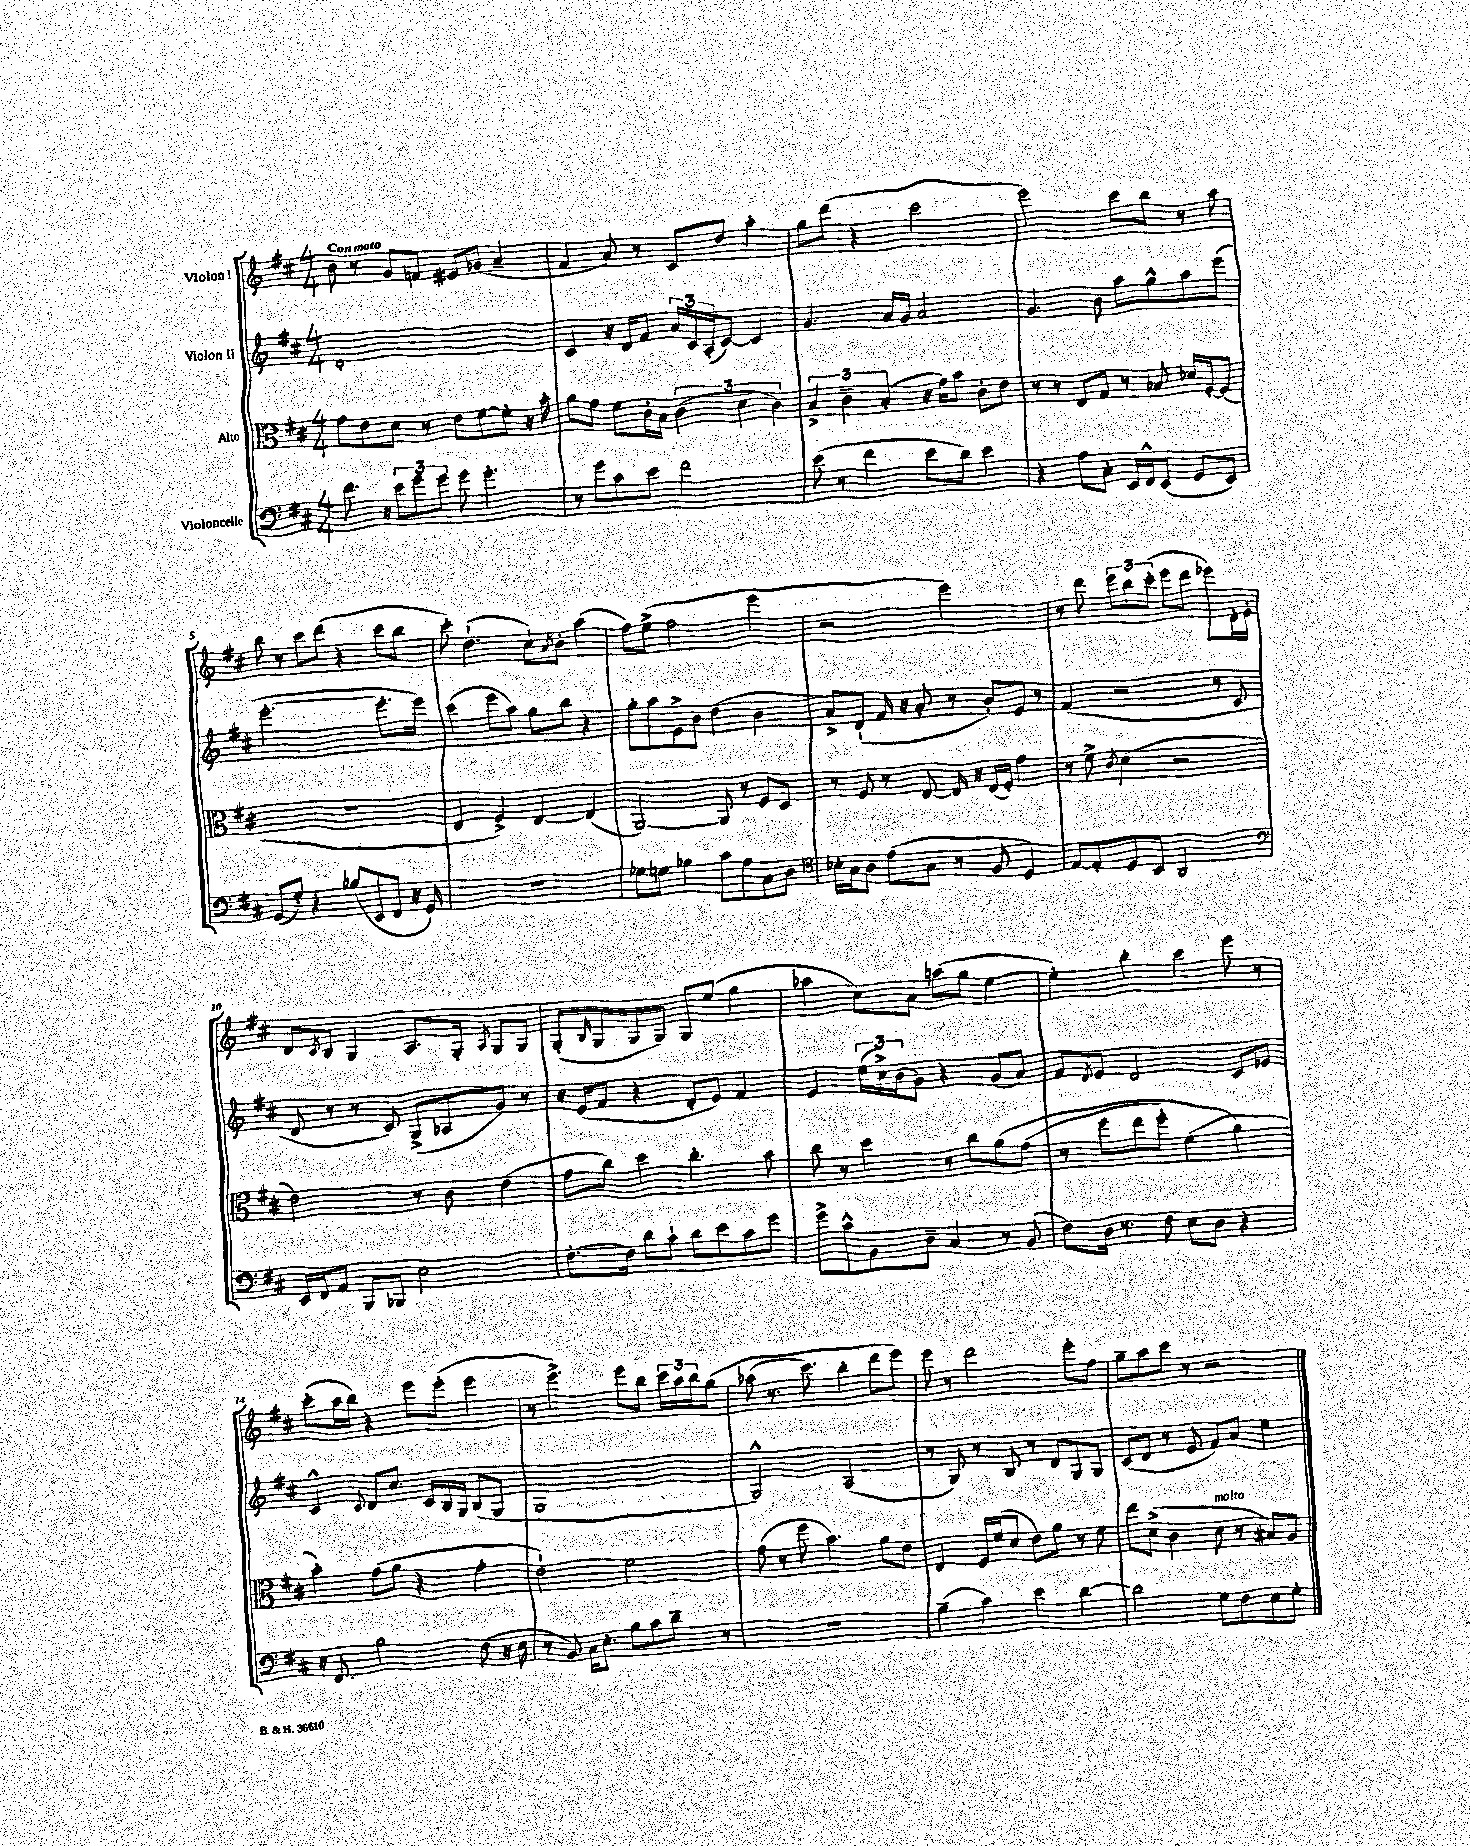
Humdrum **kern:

**kern	**kern	**kern	**kern
*part4	*part3	*part2	*part1
*staff4	*staff3	*staff2	*staff1
*I"Violoncelle	*I"Alto	*I"Violon II	*I"Violon I
*clefF4	*clefC3	*clefG2	*clefG2
*k[f#c#]	*k[f#c#]	*k[f#c#]	*k[f#c#]
*M4/4	*M4/4	*M4/4	*M4/4
=1	=1	=1	=1
!	!	!	!LO:TX:a:B:t=Con moto
8.f#\	8g\L	1d'	8b\
.	8e\	.	8r
16r	.	.	.
12e\L	8d\J	.	8g/L
12g\	.	.	.
.	8r	.	8fn/J
12g\J	.	.	.
8g\	8e\L	.	8e#X/L
4.g'\	[8f#\	.	(8g-X/J
.	8f#'\J]	.	4a~/
.	16r	.	.
.	16b'\	.	.
=2	=2	=2	=2
8r	8a\L	4c#/	4f#/
8g\L	8g\J	.	.
8c#\	8f#\L	16r	8a/)
.	.	16d/KL	.
8e\J	16c#'\L	8f#/J	8r
.	16B\JJ	.	.
2f#\	(6c#\	24a/LL	8c#/L
.	.	24c#/	.
.	.	(24A'/J	.
.	.	[8c#/J)	8dd/J
.	6d\	.	.
.	.	4c#/]	4aa'\
.	6c#\)	.	.
=3	=3	=3	=3
(8e\	6B^/	4.g/	8gg\L
8r	.	.	(8ddd\J
.	6c#~\	.	.
4f#\	.	.	4r
.	(6B'/	.	.
.	.	16a/LL	.
.	.	16g/JJ	.
8e\L	16r	2a/	2ccc#\
.	16g\KL)	.	.
8d\J)	8b\J	.	.
4e\	8c#'\L	.	.
.	8e\J	.	.
=4	=4	=4	=4
4r	8r	4.g/	2eee\)
.	8r	.	.
8A\L	8E/L	.	.
8C#'\J	8G/J	8b\	.
16EE/LL	8r	8aa\L	8ccc#\L
16FF#^^/J	.	.	.
(8EE/J	8B-X/	8gg^^\	8bb\J
8GG/L	16d-X/LL	8aa\	8r
.	[16F#'/J	.	.
8EE/J)	(8F#/J]	(8eee\J	8aa\
!!LO:LB:g=z
=5	=5	=5	=5
(8GG/L	1r	[2.eee'\	8bb\
8G'/J)	.	.	8r
4r	.	.	8ccc#\L
.	.	.	(8ddd\J
(8B-X/L	.	.	4r
8EE/	.	.	.
8FF#/J	.	8.eee'\L]	8ccc#\L
16r	.	.	8bb\J
16GG/)	.	16eee\Jk)	.
=6	=6	=6	=6
1r	4E/	(4ccc#\	8ccc#'\)
.	.	.	(4.dd`\
.	4F#^/)	8eee\L	.
.	.	8aa\J)	.
.	[4E/	8gg\L	8cc#`\L)
.	.	.	8qa/
.	.	8bb\J	8b'\J
.	(4E/]	4r	(4aa\
=7	=7	=7	=7
8G-X\L	[2AA/)	8gg'\L	8ff#\L)
8Gn\J	.	8aa\	(8ee^\J
4B-X\	.	8e^\	2ff#\
.	.	8b\J	.
8c#\L	8AA/]	(4dd\	.
8A\	8r	.	.
8C#\	8F#/L	4b\	4eee\
8D\J	8D/J	.	.
=8	=8	=8	=8
*clefC4	*	*	*
16B-X'\LL	8r	8a^/L)	2r
16G\J	.	.	.
8A\J	8F#/	(8d`/J	.
(8e\L	8r	16f#/	.
.	.	16r	.
8G\J	[8E/	8a'/	.
8r	16E/]	8r	2eee\)
.	16r	.	.
8F#/	(16E/LL	8b'/L)	.
.	16F#'/JJ)	.	.
4D/)	4g\	8e/J	.
.	.	8r	.
=9	=9	=9	=9
[8E/L	8r	(4f#/	8r
8E'/]	8f#^\	.	8ddd\
.	8qc#/	.	.
8D/	(4d\	2r	12eee\L
.	.	.	12bb\
8BB/J	.	.	.
.	.	.	(12ccc#'\J
2AA/	2r	.	8eee\L
.	.	.	8ddd\J
.	.	8r	8eee-X\L)
.	.	8c#/	16d'\L
.	.	.	16e'\JJ
!!LO:LB:g=z
=10	=10	=10	=10
*clefF4	*	*	*
16EE/LL	2e\)	8d/	8d/L
16FF#/J	.	.	.
.	.	.	8qc#/
8AA/J	.	8r	8B/J
8BBB/L	.	8r	4G/
8BBB-X/J	.	8c#/)	.
2E\	8r	(8G^/L	8.A/L
.	8c#\	8A-X/	.
.	.	.	16G'/Jk
.	.	.	8qA/
.	(4e\	8g/J)	8G/L
.	.	8r	8G/J
=11	=11	=11	=11
[8.F#'\L	8g\L	16r	(8G'/L
.	.	(16e/KL	.
.	.	.	16qqB/
.	8cc#\J)	8f#/J	8G/
16F#\Jk]	.	.	.
8d\L	4dd\	4r	8G/
8c#`\J	.	.	8G/J)
8d\L	4.cc#'\	8d'/L	8G/L
8e\	.	8e/J)	(8ee/J
8c#\	.	4f#/	4gg\
8g\J	8b\	.	.
=12	=12	=12	=12
8g^\L	8cc#\	4e/	4aa-X\
8c#^^\	8r	.	.
8BB\	4dd\	(24ee\LL	8cc#\L)
.	.	24cc#^\)	.
.	.	(24b\J	.
8D~\J	.	8g\J)	8a\J
4C#/	8r	4r	(8aan\L
.	8cc#\L	.	8gg\J
8r	(8a\	(8g/L	[4ee\
(8BB/	(8g\J	8a/J)	.
=13	=13	=13	=13
8F#\L)	8r	8f#/L	4ee'\])
.	.	8qd/	.
16D\Jk	8ff#\L	8e/J	.
8.r	.	.	.
.	8ee\	2d/	4bb'\
8F#\	8ff#'\J)	.	.
8E\L	(4f#\	.	4ccc#\
8D\J	.	.	.
4r	4a\)	8c#/L	8eee\
.	.	8e-X/J	8r
!!LO:LB:g=z
=14	=14	=14	=14
16r	4b'\)	4c#^^/	(8ccc#'\L
8.FF#/	.	.	.
.	.	.	16aa\L
.	.	.	16bb\JJ)
.	.	8qqc#/	.
2B\	(8g\L	8d/L	4r
.	8a\J	8.cc#/J	.
.	4r	.	8eee\L
.	.	16c#/LL	.
.	.	16B/	(8eee'\J
.	.	16G/JJ	.
(8F#\	4g'\	(8B/L	4eee\
16r	.	8G/J	.
16E\	.	.	.
=15	=15	=15	=15
8r	2e`\)	1G	8r
8BB/)	.	.	4.eee^\)
16C#\KL	.	.	.
8.E'\J	.	.	.
8B\L	2f#\	.	8eee\L
8c#\	.	.	8bb\J
8d~\J	.	.	24ccc#\LL
.	.	.	24aa\
.	.	.	24bb\J
8r	.	.	(8gg\J
=16	=16	=16	=16
1r	(8g\	2G^^/)	(8aa-X\
.	8r	.	8.r
.	8ff#\	.	.
.	.	.	8.ccc#\)
.	4.b\)	.	.
.	.	(2A/	4bb'\
.	8a\L	.	8ddd\L
.	8e\J	.	8eee\J)
=17	=17	=17	=17
(4B~\	4E/	8r	8eee\
.	.	8G/)	8r
4c#\)	16F#/LL	8r	2ddd\
.	(16f#/J	.	.
.	8d/J	8B/	.
4e\	8e\L)	8r	.
.	8a\J	8d/L	.
[4d\	8r	8G/	8eee'\L
.	8f#\	8G/J	8ff#\J
=18	=18	=18	=18
2d\]	8ee\L	(8c#/L	8gg~\L
.	(8d^\J	8d/J	8aa\
.	4c#\	8r	8ccc#\J
.	.	8e/	8r
!	!LO:TX:a:i:t=molto	!	!
8G\L	8d\	8f#/L)	2r
8F#\	8r	8a/J	.
8E\	8B#X/L)	4ee\	.
8G'\J	8A/J	.	.
==	==	==	==
*-	*-	*-	*-
